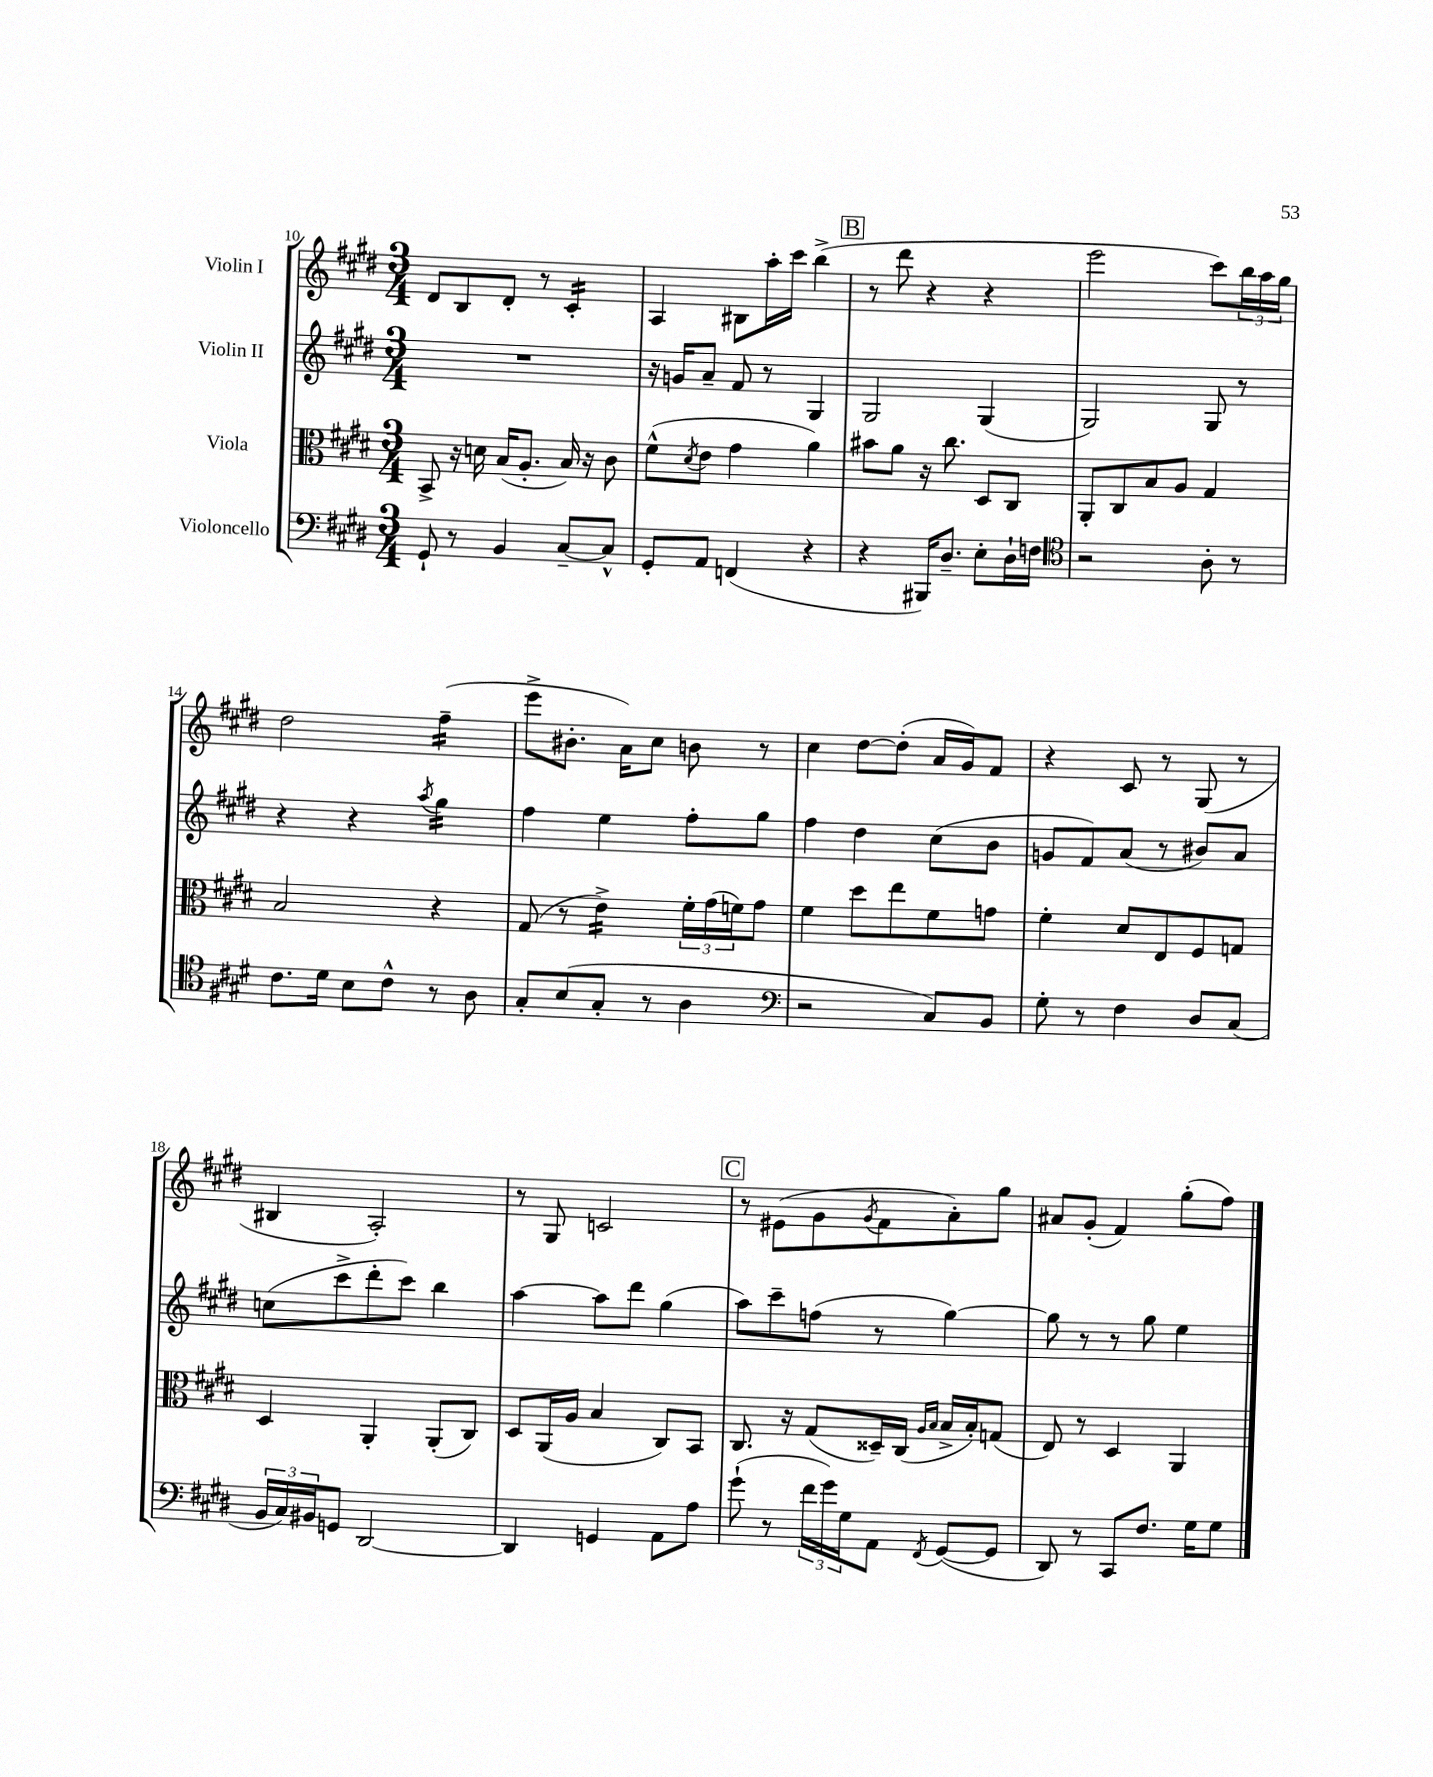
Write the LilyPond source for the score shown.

<<
\new StaffGroup <<
\new Staff = "s0" \with { instrumentName = "Violin I" } {
    \clef treble \key e \major \numericTimeSignature \time 3/4
    dis'8 b8 dis'8-. r8 cis'4:16-. |
    a4 bis8 a''16-. cis'''16 b''4->( |
    \mark \markup { \box "B" } r8 dis'''8 r4 r4 |
    e'''2 cis'''8) \tuplet 3/2 { b''16 a''16 gis''16 } |
    dis''2 fis''4:16--( |
    e'''8-> bis'8.-. a'16) cis''8 b'8 r8 |
    cis''4 dis''8~ dis''8-.( a'16 gis'16) fis'8 |
    r4 cis'8 r8 gis8( r8 |
    bis4 a2-.) |
    r8 gis8 c'2 |
    \mark \markup { \box "C" } r8 eis'8( gis'8 \acciaccatura { gis'8 } fis'8 a'8-.) gis''8 |
    ais'8 gis'8-.( fis'4) gis''8-.( fis''8) \bar "|." |
}
\new Staff = "s1" \with { instrumentName = "Violin II" } {
    \clef treble \key e \major \numericTimeSignature \time 3/4
    R2. |
    r16 g'16 a'8-- fis'8 r8 gis4 |
    \mark \markup { \box "B" } gis2 gis4( |
    gis2) gis8 r8 |
    r4 r4 \acciaccatura { a''8 } gis''4:16 |
    fis''4 e''4 fis''8-. gis''8 |
    fis''4 dis''4 cis''8( b'8 |
    g'8 fis'8) a'8( r8 bis'8) a'8 |
    c''8( cis'''8-> dis'''8-. cis'''8) b''4 |
    a''4~ a''8 dis'''8 gis''4( |
    \mark \markup { \box "C" } a''8) cis'''8-- f''8( r8 gis''4~) |
    gis''8 r8 r8 gis''8 e''4 \bar "|." |
}
\new Staff = "s2" \with { instrumentName = "Viola" } {
    \clef alto \key e \major \numericTimeSignature \time 3/4
    b,8-> r16 d'16 b16( a8.-. b16) r16 cis'8 |
    fis'8-^( \acciaccatura { dis'8 } e'8 gis'4 a'4) |
    \mark \markup { \box "B" } bis'8 a'8 r16 cis''8. dis8 cis8 |
    a,8-. cis8 b8 a8 gis4 |
    b2 r4 |
    gis8( r8 e'4:16->) \tuplet 3/2 { fis'16-. gis'16( f'16) } gis'8 |
    fis'4 dis''8 e''8 fis'8 g'8 |
    fis'4-. dis'8 e8 fis8 g8 |
    dis4 a,4-. a,8-.( cis8) |
    dis8 a,16( a16 b4 cis8) b,8 |
    \mark \markup { \box "C" } cis8. r16 gis8( disis16--) cis16( \grace { a16 b16 } b16-> b16-.) g8( |
    e8) r8 dis4 a,4 \bar "|." |
}
\new Staff = "s3" \with { instrumentName = "Violoncello" } {
    \clef bass \key e \major \numericTimeSignature \time 3/4
    gis,8-! r8 b,4 cis8~-- cis8-^ |
    gis,8-. a,8 f,4( r4 |
    \mark \markup { \box "B" } r4 bis,,16) dis8.-- e8-. dis16-! f16 |
    \clef tenor r2 a8-. r8 |
    cis'8. dis'16 b8 cis'8-^ r8 a8 |
    gis8-. b8( gis8-. r8 a4 |
    \clef bass r2 cis8) b,8 |
    gis8-. r8 fis4 dis8 cis8( |
    \tuplet 3/2 { b,16 cis16) bis,16 } g,8 dis,2~ |
    dis,4 g,4 a,8 a8 |
    \mark \markup { \box "C" } gis'8-!( r8 \tuplet 3/2 { fis'16 gis'16) gis16 } a,8 \acciaccatura { fis,8 } gis,8~( gis,8 |
    dis,8) r8 cis,8 fis8. gis16 gis8 \bar "|." |
}
>>
>>
\layout { \context { \Score currentBarNumber = #10 } }
